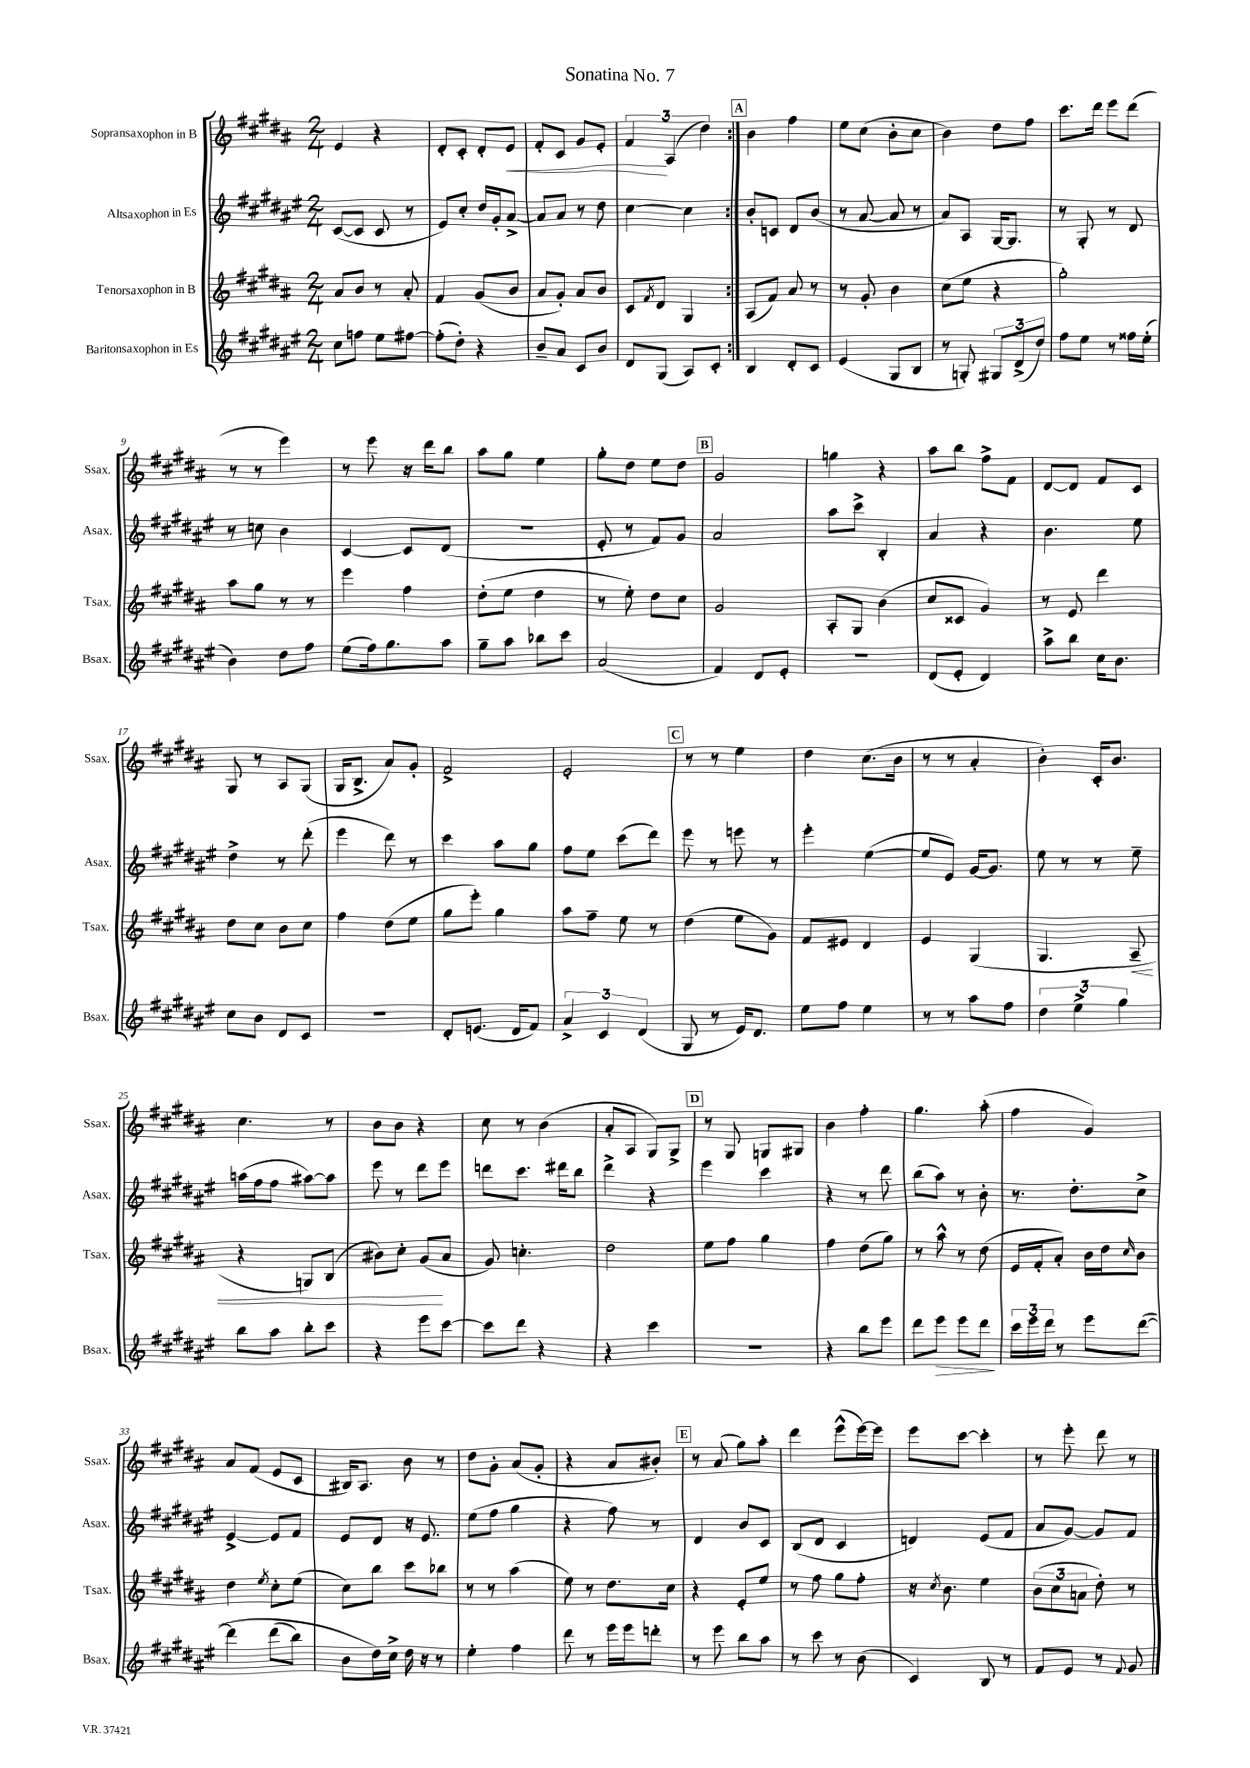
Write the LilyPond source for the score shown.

\header { title = "Sonatina No. 7" }
<<
\new StaffGroup <<
\new Staff = "s0" \with { instrumentName = "Sopransaxophon in B" shortInstrumentName = "Ssax." } {
    \clef treble \key b \major \numericTimeSignature \time 2/4
    \repeat volta 2 { e'4 r4 |
    dis'8-. cis'8-. dis'8-. e'8\< |
    fis'8-. cis'8 gis'8 e'8-. |
    \tuplet 3/2 { fis'4\! ais4( dis''4) } | }
    \mark \markup { \box "A" } b'4 fis''4 |
    e''8 cis''8( b'8-. cis''8 |
    b'4) dis''8 fis''8 |
    cis'''8. dis'''16 e'''8 dis'''8( |
    r8 r8 e'''4) |
    r8 e'''8 r16 dis'''16 b''8 |
    ais''8 gis''8 e''4 |
    gis''8-. dis''8 e''8 dis''8 |
    \mark \markup { \box "B" } gis'2 |
    g''4 r4 |
    ais''8 b''8 fis''8-> fis'8 |
    dis'8~ dis'8 fis'8 cis'8 |
    gis8 r8 ais8 gis8( |
    gis16 b8.-> ais'8) gis'8-. |
    fis'2-> |
    e'2-. |
    \mark \markup { \box "C" } r8 r8 e''4 |
    dis''4 cis''8.( b'16 |
    r8 r8 ais'4-. |
    b'4-.) cis'16-. b'8. |
    cis''4. r8 |
    b'8 b'8 r4 |
    cis''8 r8 b'4( |
    ais'8-. ais8 gis8) gis8-> |
    \mark \markup { \box "D" } r8 gis8 g8 gis8 |
    b'4 fis''4-. |
    gis''4. ais''8-.( |
    fis''4 gis'4) |
    ais'8 fis'8( e'8 cis'8 |
    bis16) ais8. b'8 r8 |
    dis''8 gis'8-. ais'8( gis'8-. |
    r4 ais'8 bis'8-.) |
    \mark \markup { \box "E" } r8 ais'8( gis''8) ais''8-. |
    dis'''4 e'''8-^( e'''16~) e'''16 |
    e'''8 cis'''8~ cis'''4-. |
    r8 e'''8-. dis'''8 r8 \bar "|." |
}
\new Staff = "s1" \with { instrumentName = "Altsaxophon in Es" shortInstrumentName = "Asax." } {
    \clef treble \key fis \major \numericTimeSignature \time 2/4
    \repeat volta 2 { cis'8~( cis'8 cis'8 r8 |
    eis'8) cis''8-. dis''16 gis'16-. ais'8~-> |
    ais'8 ais'8 r8 dis''8 |
    cis''4~ cis''4 | }
    \mark \markup { \box "A" } b'8-. c'8 dis'8 b'8( |
    r8 ais'8~ ais'8 r8 |
    ais'8) ais8 gis16~ gis8. |
    r8 gis8-. r8 dis'8 |
    r8 c''8 b'4 |
    cis'4~ cis'8 dis'8( |
    r2 |
    eis'8-. r8 fis'8) gis'8 |
    \mark \markup { \box "B" } ais'2 |
    ais''8 cis'''8-> b4-. |
    ais'4 r4 |
    b'4. eis''8 |
    dis''4-> r8 dis'''8-.( |
    eis'''4 dis'''8) r8 |
    cis'''4 ais''8 gis''8 |
    fis''8 eis''8 cis'''8( dis'''8) |
    \mark \markup { \box "C" } eis'''8 r8 e'''8 r8 |
    eis'''4-. eis''4~( |
    eis''8 eis'8) gis'16~ gis'8. |
    eis''8 r8 r8 eis''8-- |
    a''16( fis''16 fis''8 ais''8~) ais''8 |
    eis'''8 r8 dis'''8 eis'''8 |
    d'''8 cis'''8. dis'''16 b''8 |
    dis'''4-> r4 |
    \mark \markup { \box "D" } eis'''4 cis'''4 |
    r4 r8 dis'''8 |
    b''8( ais''8) r8 b'8-. |
    r8. dis''8.-. cis''8-> |
    eis'4~-> eis'8 fis'8 |
    eis'8 dis'8 r16 eis'8. |
    eis''8( fis''8 gis''4 |
    r4 fis''8) r8 |
    \mark \markup { \box "E" } dis'4 b'8 cis'8 |
    b8( dis'8 cis'4 |
    d'4) eis'8( fis'8 |
    ais'8 gis'8~) gis'8 fis'8 \bar "|." |
}
\new Staff = "s2" \with { instrumentName = "Tenorsaxophon in B" shortInstrumentName = "Tsax." } {
    \clef treble \key b \major \numericTimeSignature \time 2/4
    \repeat volta 2 { ais'8 b'8 r8 ais'8-. |
    fis'4 gis'8( b'8 |
    ais'8 gis'8-.) ais'8 b'8 |
    cis'8 \acciaccatura { fis'8 } dis'8 gis4 | }
    \mark \markup { \box "A" } ais8( fis'8) ais'8 r8 |
    r8 gis'8-. b'4 |
    cis''8( e''8 r4 |
    gis''2-.) |
    ais''8 gis''8 r8 r8 |
    e'''4 fis''4 |
    dis''8-.( e''8 dis''4 |
    r8 e''8-.) dis''8 cis''8 |
    \mark \markup { \box "B" } gis'2 |
    ais8-. gis8 b'4( |
    cis''8 cisis'8 gis'4) |
    r8 e'8 dis'''4 |
    dis''8 cis''8 b'8 cis''8 |
    fis''4 dis''8( e''8 |
    gis''8 e'''8-.) gis''4 |
    ais''8 fis''8-- e''8 r8 |
    \mark \markup { \box "C" } dis''4( e''8 gis'8) |
    fis'8 eis'8 dis'4 |
    e'4 gis4( |
    gis4. ais8--\< |
    r4 g8) b8( |
    bis'8) cis''8-. gis'8\!( ais'8 |
    gis'8) c''4.-. |
    dis''2 |
    \mark \markup { \box "D" } e''8 fis''8 gis''4 |
    fis''4 dis''8( gis''8) |
    r8 ais''8-^ r8 dis''8( |
    e'16 fis'16-. ais'8-.) b'16 dis''16 \grace { cis''16 } b'8 |
    dis''4 \acciaccatura { e''8 } cis''8-. e''8( |
    cis''8) b''8 cis'''8 bes''8 |
    r8 r8 ais''4( |
    e''8) r8 dis''8. cis''16 |
    \mark \markup { \box "E" } r4 e'8-. e''8 |
    r8 fis''8 gis''8 fis''8-. |
    r16 \acciaccatura { cis''8 } b'8. e''4 |
    \tuplet 3/2 { b'8( cis''8 a'8 } dis''8-.) r8 \bar "|." |
}
\new Staff = "s3" \with { instrumentName = "Baritonsaxophon in Es" shortInstrumentName = "Bsax." } {
    \clef treble \key fis \major \numericTimeSignature \time 2/4
    \repeat volta 2 { cis''8 f''8 eis''8 fis''8~ |
    fis''8-.( dis''8-.) r4 |
    b'8-- ais'8 cis'8 b'8 |
    dis'8 gis8( ais8) cis'8-. | }
    \mark \markup { \box "A" } b4 dis'8-. cis'8 |
    eis'4( gis8 b8 |
    r8 g8-.) \tuplet 3/2 { gis8 dis'8->( dis''8) } |
    fis''8 eis''8 r8 fisis''16 eis''16-.( |
    b'4) dis''8 fis''8 |
    eis''8( fis''16) gis''8. ais''8 |
    gis''8-- ais''8 bes''8 cis'''8 |
    ais'2( |
    \mark \markup { \box "B" } fis'4) dis'8 eis'8-. |
    R2 |
    dis'8( eis'8-. dis'4) |
    ais''8-> b''8 cis''16 b'8. |
    cis''8 b'8 dis'8 cis'8 |
    R2 |
    dis'8-. e'8.( dis'16 fis'8) |
    \tuplet 3/2 { ais'4-> cis'4 dis'4( } |
    \mark \markup { \box "C" } gis8 r8 eis'16) dis'8. |
    eis''8 fis''8 eis''4 |
    r8 r8 ais''8 fis''8 |
    \tuplet 3/2 { dis''4 eis''4-> gis''4 } |
    b''8 ais''8 b''8-. cis'''8 |
    r4 eis'''8 cis'''8~ |
    cis'''8 dis'''8 r4 |
    r4 cis'''4 |
    \mark \markup { \box "D" } R2 |
    r4 b''8 eis'''8 |
    dis'''8 eis'''8\> eis'''8 dis'''8\! |
    \tuplet 3/2 { cis'''16 eis'''16 dis'''16 } r8 eis'''8 dis'''8~\( |
    dis'''4 dis'''8( b''8) |
    b'8 dis''16\) cis''16-> dis''16 r16 r8 |
    eis''4-. fis''4 |
    dis'''8 r8 eis'''16 eis'''16 d'''8-. |
    \mark \markup { \box "E" } r8 eis'''8 b''8 ais''8 |
    r8 cis'''8 r8 b'8( |
    cis'4) b8 r8 |
    fis'8 eis'8 r8 \appoggiatura { fis'8 } gis'8 \bar "|." |
}
>>
>>
